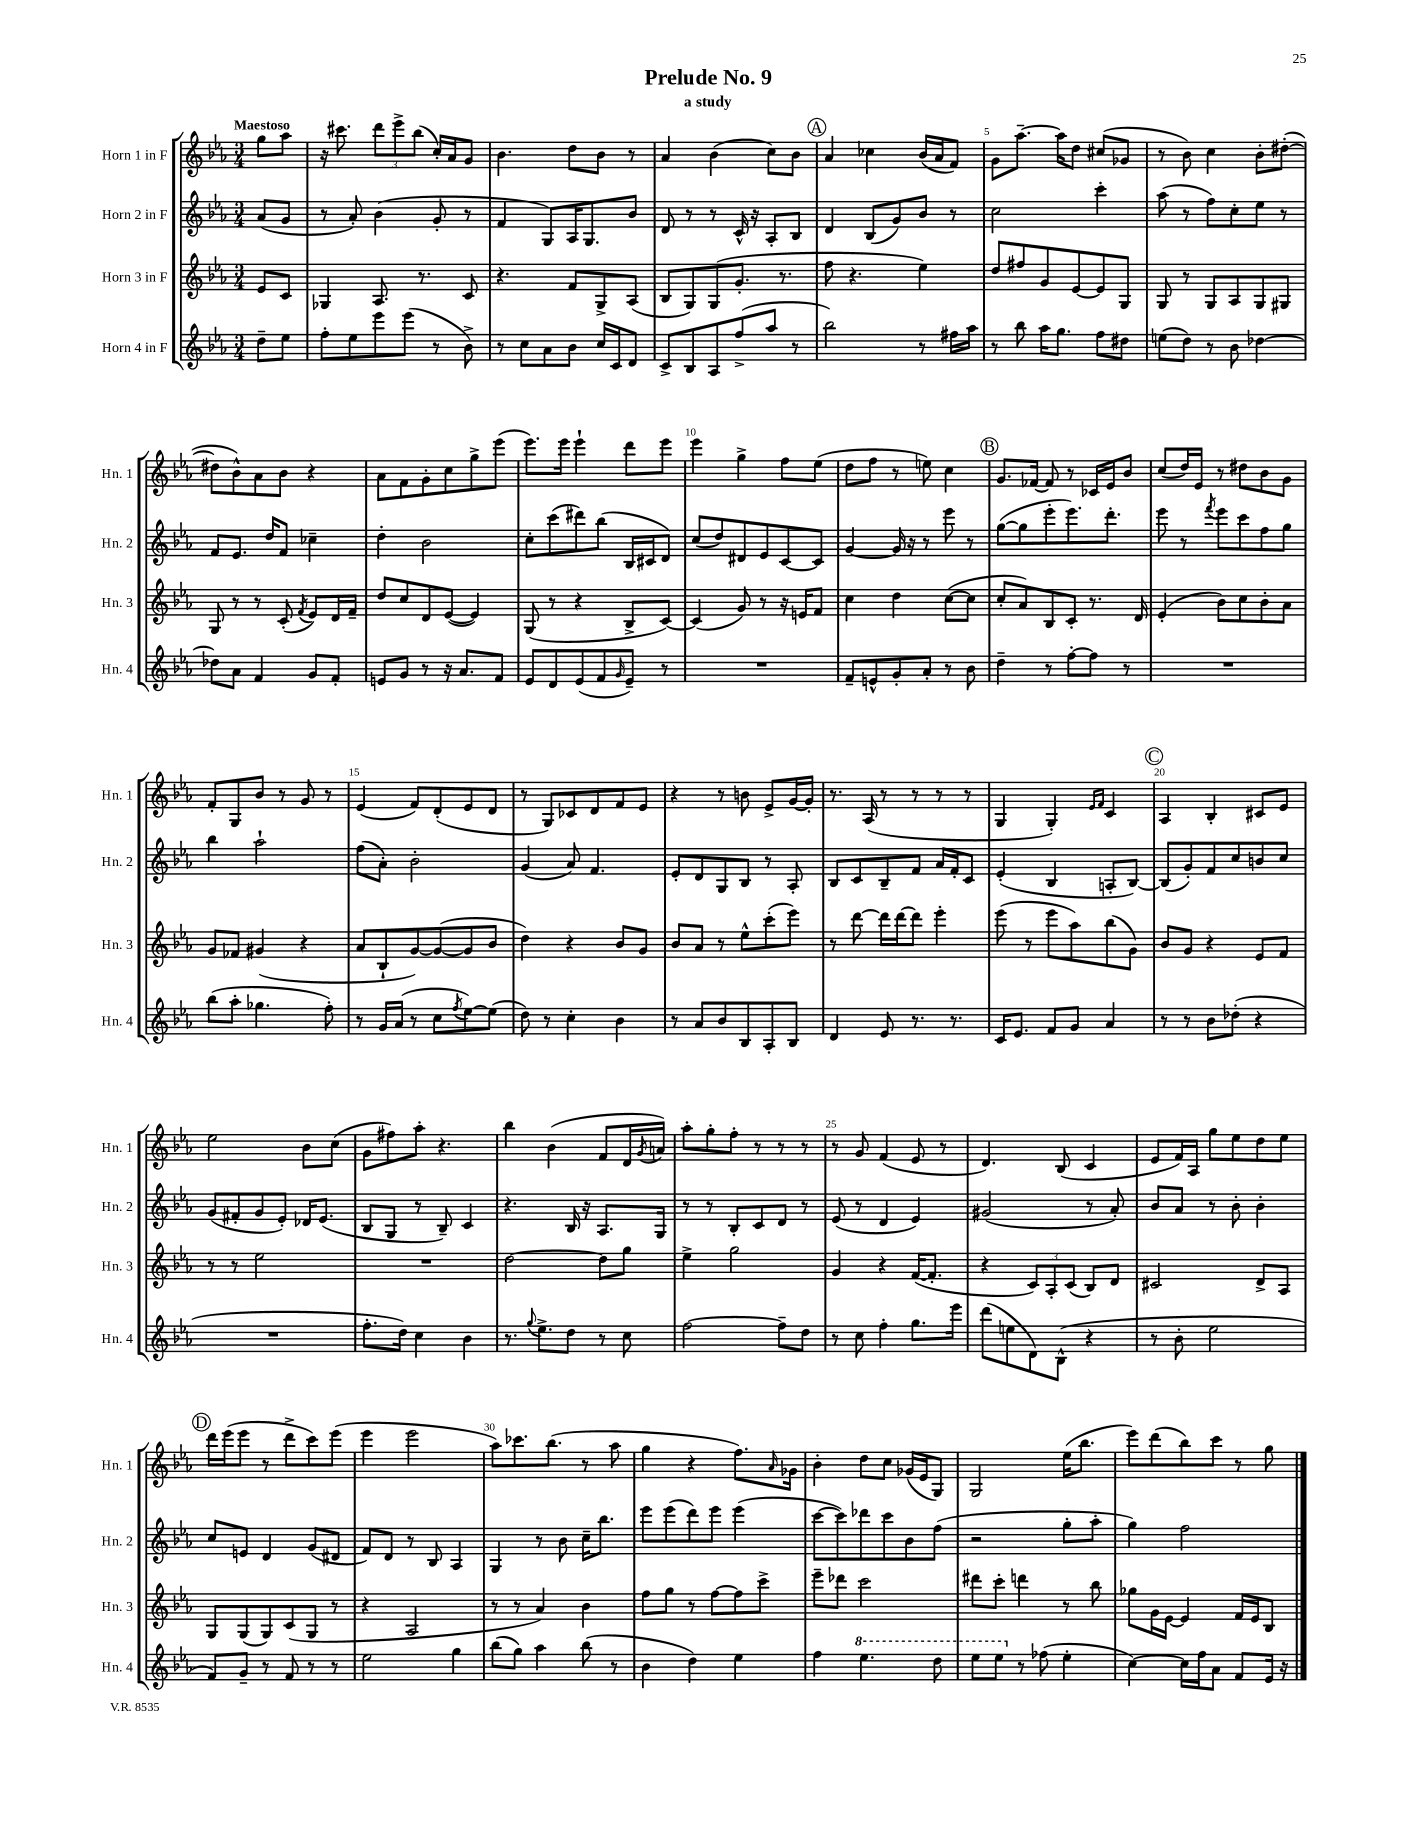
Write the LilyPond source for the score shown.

\header { title = "Prelude No. 9" subtitle = "a study" }
<<
\new StaffGroup <<
\new Staff = "s0" \with { instrumentName = "Horn 1 in F" shortInstrumentName = "Hn. 1" } {
    \clef treble \key ees \major \numericTimeSignature \time 3/4 \partial 4 \tempo "Maestoso"
    g''8 aes''8 |
    r16 cis'''8. \tuplet 3/2 { d'''8 ees'''8-> bes''8( } c''16-.) aes'16 g'8 |
    bes'4. d''8 bes'8 r8 |
    aes'4 bes'4( c''8) bes'8 |
    \mark \markup { \circle "A" } aes'4 ces''4 bes'16( aes'16 f'8) |
    g'8 aes''8.~-- aes''16 d''8 cis''8( ges'8 |
    r8 bes'8) c''4 bes'8-. dis''8~-.( |
    dis''8 bes'8-^) aes'8 bes'8 r4 |
    aes'8 f'8 g'8-. c''8 g''8-> ees'''8( |
    ees'''8.) ees'''16 ees'''4-! d'''8 ees'''8 |
    ees'''4 g''4-> f''8 ees''8( |
    d''8 f''8 r8 e''8) c''4 |
    \mark \markup { \circle "B" } g'8. fes'16~ fes'8 r8 ces'16 ees'16 bes'8 |
    c''8( d''16) ees'16 r8 dis''8 bes'8 g'8 |
    f'8-. g8 bes'8 r8 g'8 r8 |
    ees'4( f'8) d'8-.( ees'8 d'8 |
    r8 g8) ces'8 d'8 f'8 ees'8 |
    r4 r8 b'8 ees'8-> g'16~ g'16-. |
    r8. aes16( r8 r8 r8 r8 |
    g4 g4-.) \grace { ees'16 f'16 } c'4 |
    \mark \markup { \circle "C" } aes4 bes4-. cis'8 ees'8 |
    ees''2 bes'8 c''8( |
    g'8 fis''8) aes''8-. r4. |
    bes''4 bes'4( f'8 d'16 \acciaccatura { g'8 } a'16) |
    aes''8-. g''8-. f''8-. r8 r8 r8 |
    r8 g'8 f'4( ees'8 r8 |
    d'4.) bes8( c'4 |
    ees'8 f'16) aes16 g''8 ees''8 d''8 ees''8 |
    \mark \markup { \circle "D" } d'''16 ees'''16( ees'''8 r8 d'''8-> c'''8) ees'''8( |
    ees'''4 ees'''2 |
    aes''8) ces'''8. bes''8.( r8 aes''8 |
    g''4 r4 f''8.) \grace { aes'16 } ges'16 |
    bes'4-. d''8 c''8 ges'16( ees'16 g8) |
    g2 ees''16( bes''8. |
    ees'''8) d'''8( bes''8) c'''8 r8 g''8 \bar "|." |
}
\new Staff = "s1" \with { instrumentName = "Horn 2 in F" shortInstrumentName = "Hn. 2" } {
    \clef treble \key ees \major \numericTimeSignature \time 3/4 \partial 4
    aes'8( g'8 |
    r8 aes'8-.) bes'4( g'8-. r8 |
    f'4 g8) aes16 g8. bes'8 |
    d'8 r8 r8 c'16-^ r16 aes8-. bes8 |
    \mark \markup { \circle "A" } d'4 bes8( g'8) bes'8 r8 |
    c''2 c'''4-. |
    aes''8( r8 f''8) c''8-. ees''8 r8 |
    f'8 ees'8. d''16 f'8 ces''4-- |
    d''4-. bes'2 |
    c''8-. c'''8( dis'''8) bes''8( bes16 cis'16 d'8) |
    c''8( d''8) dis'8 ees'8 c'8~ c'8 |
    g'4~ g'16 r16 r8 ees'''8 r8 |
    \mark \markup { \circle "B" } g''8~( g''8 ees'''8-. ees'''8.) d'''8.-. |
    ees'''8 r8 \acciaccatura { f'''8 } ees'''8 c'''8 f''8 g''8 |
    bes''4 aes''2-! |
    f''8( aes'8-.) bes'2-. |
    g'4( aes'8) f'4. |
    ees'8-. d'8 g8 bes8 r8 aes8-. |
    bes8 c'8 bes8-- f'8 aes'16 f'16-. c'8 |
    ees'4-.( bes4 a8-. bes8~) |
    \mark \markup { \circle "C" } bes8( g'8-.) f'8 c''8 b'8 c''8 |
    g'8( fis'8-. g'8 ees'8-.) des'16 ees'8.( |
    bes8 g8 r8 bes8--) c'4 |
    r4. bes16 r16 aes8. g16 |
    r8 r8 bes8-. c'8 d'8 r8 |
    ees'8( r8 d'4 ees'4) |
    gis'2( r8 aes'8-.) |
    bes'8 aes'8 r8 bes'8-. bes'4-. |
    \mark \markup { \circle "D" } c''8 e'8 d'4 g'8( dis'8 |
    f'8) d'8 r8 bes8 aes4 |
    g4 r8 bes'8 c''16-- bes''8. |
    ees'''8 ees'''8( d'''8) ees'''8 ees'''4( |
    c'''8~ c'''8) des'''8 c'''8 bes'8 f''8( |
    r2 g''8-. aes''8-. |
    g''4) f''2 \bar "|." |
}
\new Staff = "s2" \with { instrumentName = "Horn 3 in F" shortInstrumentName = "Hn. 3" } {
    \clef treble \key ees \major \numericTimeSignature \time 3/4 \partial 4
    ees'8 c'8 |
    ges4 aes8. r8. c'8 |
    r4. f'8 g8-> aes8( |
    bes8 g8) g8( g'8.-. r8. |
    \mark \markup { \circle "A" } f''8 r4. ees''4) |
    d''8 fis''8 g'8 ees'8~ ees'8 g8 |
    g8 r8 g8 aes8 g8 gis8 |
    g8 r8 r8 c'8-.( \acciaccatura { f'8 } ees'8) d'16 f'16-- |
    d''8 c''8 d'8 ees'8~( ees'4) |
    g8( r8 r4 bes8-> c'8~) |
    c'4( g'8) r8 r16 e'16 f'8 |
    c''4 d''4 c''8~( c''8 |
    \mark \markup { \circle "B" } c''8-. aes'8) bes8 c'8-. r8. d'16 |
    ees'4-.( bes'8) c''8 bes'8-. aes'8 |
    g'8 fes'8 gis'4( r4 |
    aes'8 bes8-! g'8~) g'8~( g'8 bes'8 |
    d''4) r4 bes'8 g'8 |
    bes'8 aes'8 r8 ees''8-^ c'''8-.( ees'''8) |
    r8 d'''8~ d'''16 d'''16~ d'''8 ees'''4-. |
    ees'''8( r8 ees'''8 aes''8) bes''8( g'8) |
    \mark \markup { \circle "C" } bes'8 g'8 r4 ees'8 f'8 |
    r8 r8 ees''2 |
    R2. |
    d''2~ d''8 g''8 |
    ees''4-> g''2 |
    g'4 r4 f'16~( f'8.-. |
    r4 \tuplet 3/2 { c'8) aes8-. c'8( } bes8) d'8 |
    cis'2 d'8-> aes8 |
    \mark \markup { \circle "D" } g8 g8( g8) c'8( g8 r8 |
    r4 aes2 |
    r8 r8 aes'4) bes'4 |
    f''8 g''8 r8 f''8~ f''8 c'''8-> |
    ees'''8-- des'''8 c'''2 |
    dis'''8 c'''8-. d'''4 r8 bes''8 |
    ges''8 g'16 ees'16~ ees'4 f'16 ees'16 bes8 \bar "|." |
}
\new Staff = "s3" \with { instrumentName = "Horn 4 in F" shortInstrumentName = "Hn. 4" } {
    \clef treble \key ees \major \numericTimeSignature \time 3/4 \partial 4
    d''8-- ees''8 |
    f''8-. ees''8 ees'''8 ees'''8( r8 bes'8->) |
    r8 c''8 aes'8 bes'8 c''16 c'16 d'8 |
    c'8-> bes8 aes8 f''8->( aes''8 r8 |
    \mark \markup { \circle "A" } bes''2) r8 fis''16 aes''16 |
    r8 bes''8 aes''16 g''8. f''8 dis''8 |
    e''8( d''8) r8 bes'8 des''4~ |
    des''8 aes'8 f'4 g'8 f'8-. |
    e'8 g'8 r8 r16 aes'8. f'8 |
    ees'8 d'8 ees'8( f'8 \grace { g'16 } ees'8--) r8 |
    R2. |
    f'8-- e'8-^ g'8-. aes'8-. r8 bes'8 |
    \mark \markup { \circle "B" } d''4-- r8 f''8~-. f''8 r8 |
    R2. |
    bes''8( aes''8-. ges''4. f''8-.) |
    r8 g'16 aes'16( r8 c''8 \acciaccatura { f''8 } ees''8~) ees''8( |
    d''8) r8 c''4-. bes'4 |
    r8 aes'8 bes'8 bes8 aes8-. bes8 |
    d'4 ees'8 r8. r8. |
    c'16 ees'8. f'8 g'8 aes'4 |
    \mark \markup { \circle "C" } r8 r8 bes'8 des''8-.( r4 |
    R2. |
    f''8.-. d''16) c''4 bes'4 |
    r8. \appoggiatura { g''8 } ees''8.-> d''8 r8 c''8 |
    f''2~ f''8-- d''8 |
    r8 c''8 f''4-. g''8. ees'''16 |
    d'''8( e''8 d'8) bes8-^( r4 |
    r8 bes'8-. ees''2 |
    \mark \markup { \circle "D" } f'8) g'8-- r8 f'8 r8 r8 |
    ees''2 g''4 |
    bes''8( g''8) aes''4 bes''8( r8 |
    bes'4 d''4) ees''4 |
    f''4 \ottava #1 ees'''4. d'''8 |
    ees'''8 ees'''8 \ottava #0 r8 fes''8( ees''4-. |
    c''4~) c''16 f''16 aes'8 f'8 ees'16 r16 \bar "|." |
}
>>
>>
\layout { \context { \Score \override BarNumber.break-visibility = ##(#f #t #t) barNumberVisibility = #(every-nth-bar-number-visible 5) } }
